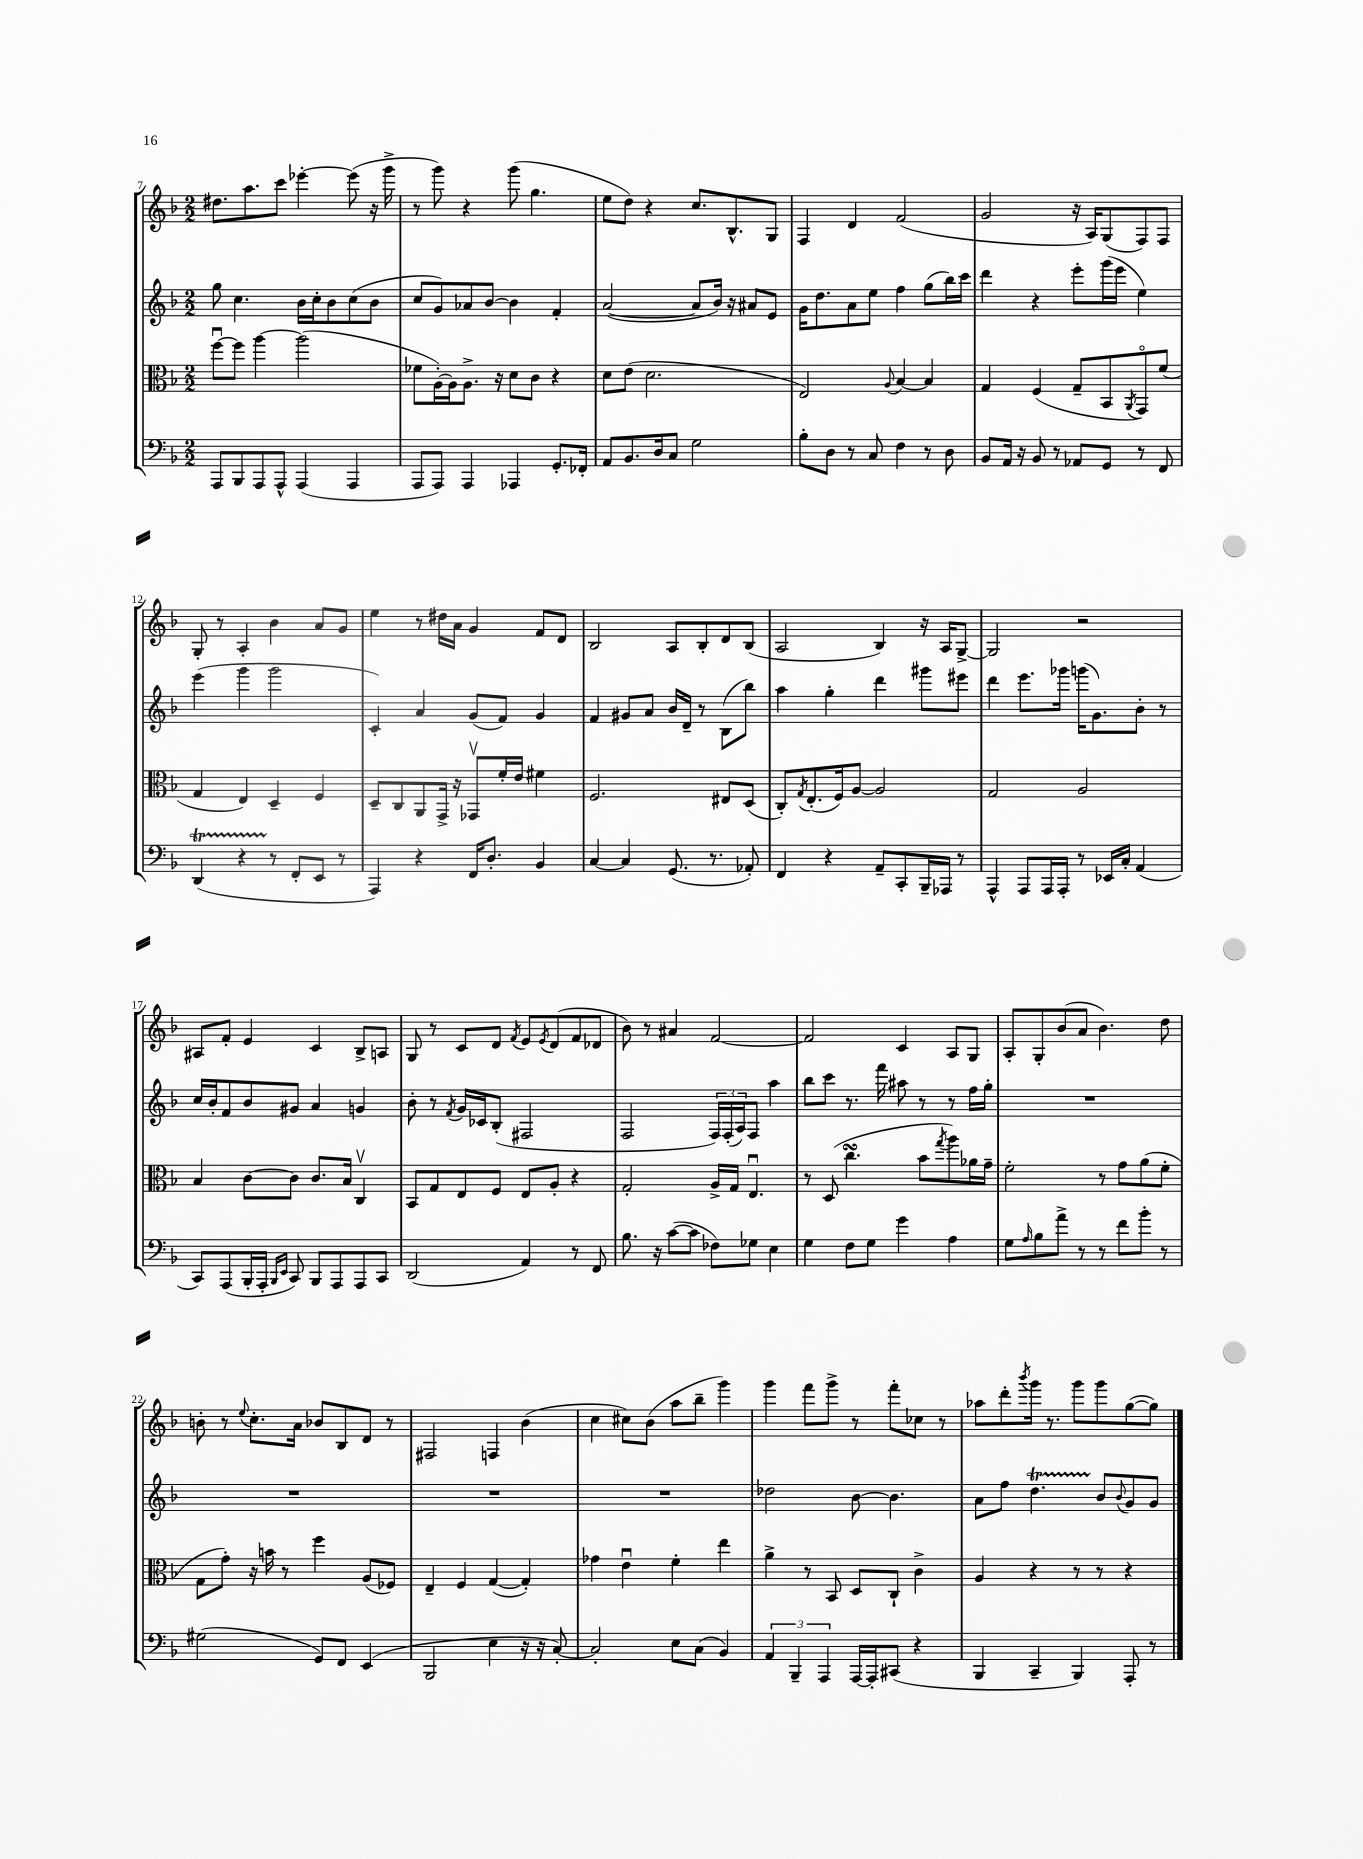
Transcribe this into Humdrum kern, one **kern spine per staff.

**kern	**kern	**kern	**kern
*staff4	*staff3	*staff2	*staff1
*clefF4	*clefC3	*clefG2	*clefG2
*k[b-]	*k[b-]	*k[b-]	*k[b-]
*M2/2	*M2/2	*M2/2	*M2/2
8AAA	[8ffu	8gg	8.dd#
8BBB-	8ff]	4.cc	.
.	.	.	8.aa
8AAA	[4aa	.	.
8AAA^^	.	.	8ccc
(4AAA	(2aa]	16b-	[4eee-'
.	.	16cc'	.
.	.	8b-	.
4AAA	.	(8cc	(8eee-]
.	.	8b-	16r
.	.	.	16ggg^
=	=	=	=
8AAA	8f-	8cc	8r
8AAA)	[16A')	8g)	8ggg)
.	16A]	.	.
4AAA	8.A^	8a-	4r
.	.	[8b-	.
.	16r	.	.
4AAA-	8d	4b-]	(8ggg
.	8c	.	4.gg
8.GG'	4r	4f'	.
16FF-'	.	.	.
=	=	=	=
8AA	8d	([2a	8ee
8.BB-	(8e	.	8dd)
.	2.d	.	4r
16D	.	.	.
8C	.	.	.
2G	.	8a]	8.cc
.	.	16b-)	.
.	.	16r	8.B-^^
.	.	8a#	.
.	.	8e	8G
=	=	=	=
8B-'	2E)	16g	4F
.	.	8.dd	.
8D	.	.	.
8r	.	8a	4d
8C	.	8ee	.
.	8qqA	.	.
4F	[4B-	4ff	(2f
8r	4B-]	(8gg	.
8D	.	16bb-)	.
.	.	16ccc	.
=	=	=	=
8BB-	4G	4ddd	2g
16AA	.	.	.
16r	.	.	.
8BB-	(4F	4r	.
8r	.	.	.
8AA-	8G~	8eee'	16r
.	.	.	16A)
8GG	8BB-	(16ggg	(8G
.	.	16eee	.
.	8qAA	.	.
8r	8GGo)	4ee)	8F)
8FF	(8f	.	8F
=	=	=	=
(4DD	4G	(4eee	8G'
.	.	.	8r
4r	4E)	4ggg	4A'
8r	4D~	2ggg	4b-
8FF'	.	.	.
8EE	4F	.	8a
8r	.	.	8g
=	=	=	=
4AAA)	8D~	4c')	4ee
.	8C	.	.
4r	8AA	4a	8r
.	16GG^	.	16dd#
.	16r	.	16a
16FF	8GG-v	(8g	4g
8.D'	.	.	.
.	16f'	8f)	.
.	16e	.	.
4BB-	4f#	4g	8f
.	.	.	8d
=	=	=	=
[4C	2.F	4f	2B-
4C]	.	8g#	.
.	.	8a	.
(8.GG	.	16b-	8A
.	.	16d~	.
.	.	8r	8B-'
8.r	.	.	.
.	8E#	(8B-	8d
8AA-')	(8D	8bb-)	(8B-
=	=	=	=
4FF	8C')	4aa	2A
.	8qG	.	.
.	(8.E'	.	.
4r	.	4gg'	.
.	16F)	.	.
.	[8A	.	.
8AA~	2A]	4ddd	4B-)
8CC'	.	.	.
16BBB-~	.	8ggg#	16r
16AAA-	.	.	16A
8r	.	8eee#	[8G^
=	=	=	=
4AAA^^	2G	4ddd	2G]
8AAA	.	8.eee	.
16AAA	.	.	.
16AAA'	.	16ggg-	.
8r	2A	(16ggg	2r
.	.	8.g)	.
16EE-	.	.	.
16C'	.	.	.
(4AA	.	8b-'	.
.	.	8r	.
=	=	=	=
8CC)	4B-	16cc	8A#
.	.	16b-'	.
(8AAA	.	8f	8f'
16BBB-'	[8c	8b-	4e
16AAA'	.	.	.
16qqBBB-	.	.	.
16qqEE	.	.	.
8CC)	8c]	8g#	.
8BBB-	8.c	4a	4c
8AAA	.	.	.
.	16B-	.	.
8AAA	4Cv	4g	8B-^
8CC	.	.	8A
=	=	=	=
(2DD	8BB-	8b-'	8G
.	8G	8r	8r
.	.	8qf	.
.	8E	16g	8c
.	.	16c-	.
.	8F	(8B-'	8d
.	.	.	8qf
4AA)	8E	2F#	8e
.	.	.	8qe
.	8A'	.	(8d
8r	4r	.	8f
8FF	.	.	8d-
=	=	=	=
8.B-	2G'	2F	8b-)
.	.	.	8r
16r	.	.	.
([8c	.	.	4a#
8c]	.	.	.
8F-)	16A^	24F)	[2f
.	.	(24F'	.
.	16G	.	.
.	.	24A)	.
8G-	4.Eu	8F	.
4E	.	4aa	.
=	=	=	=
4G	8r	8bb-	2f]
.	(8D	8ccc	.
8F	4.cc	8.r	.
8G	.	.	.
.	.	16fff	.
4g	.	8aa#	4c
.	8b-	8r	.
.	8qgg	.	.
4A	8aa)	8r	8A
.	16a-	16ff	8G
.	16g~	16gg'	.
=	=	=	=
8G	2f'	1r	8A'
16qqA	.	.	.
8B-	.	.	8G'
8a^	.	.	(8b-
8r	.	.	8a
8r	8r	.	4.b-)
8f	8g	.	.
8b-'	(8a	.	.
8r	8f'	.	8dd
=	=	=	=
(2G#	8G	1r	8b'
.	8g')	.	8r
.	.	.	8qqee
.	16r	.	8.cc'
.	16b	.	.
.	8r	.	.
.	.	.	16a
8GG)	4ff	.	8b-
8FF	.	.	8B-
(4EE	(8A	.	8d
.	8F-)	.	8r
=	=	=	=
2BBB-	4E~	1r	2F#
.	4F	.	.
4E	([4G	.	4F
16r	4G'])	.	(4b-
16r	.	.	.
[8C')	.	.	.
=	=	=	=
2C']	4g-	1r	4cc
.	4eu	.	8cc#)
.	.	.	(8b-
8E	4f'	.	8aa
(8C	.	.	8bb-~
4BB-)	4ee	.	4ggg)
=	=	=	=
6AA	4a^	2dd-	4ggg
6BBB-~	.	.	.
.	8r	.	8fff
6AAA	.	.	.
.	8BB-	.	8ggg^
[16AAA	8D	[8b-	8r
16AAA']	.	.	.
(8CC#	8C`	4.b-]	8fff'
4r	4c^	.	8cc-
.	.	.	8r
=	=	=	=
4BBB-	4A	8a	8aa-
.	.	8ff	8ddd'
.	.	.	8qbbb-
4CC~	4r	4.dd	16ggg
.	.	.	8.r
4BBB-)	8r	.	8ggg
.	8r	8b-	8ggg
.	.	8qqb-	.
8AAA'	4r	8g	([8gg
8r	.	8g	8gg])
==	==	==	==
*-	*-	*-	*-
